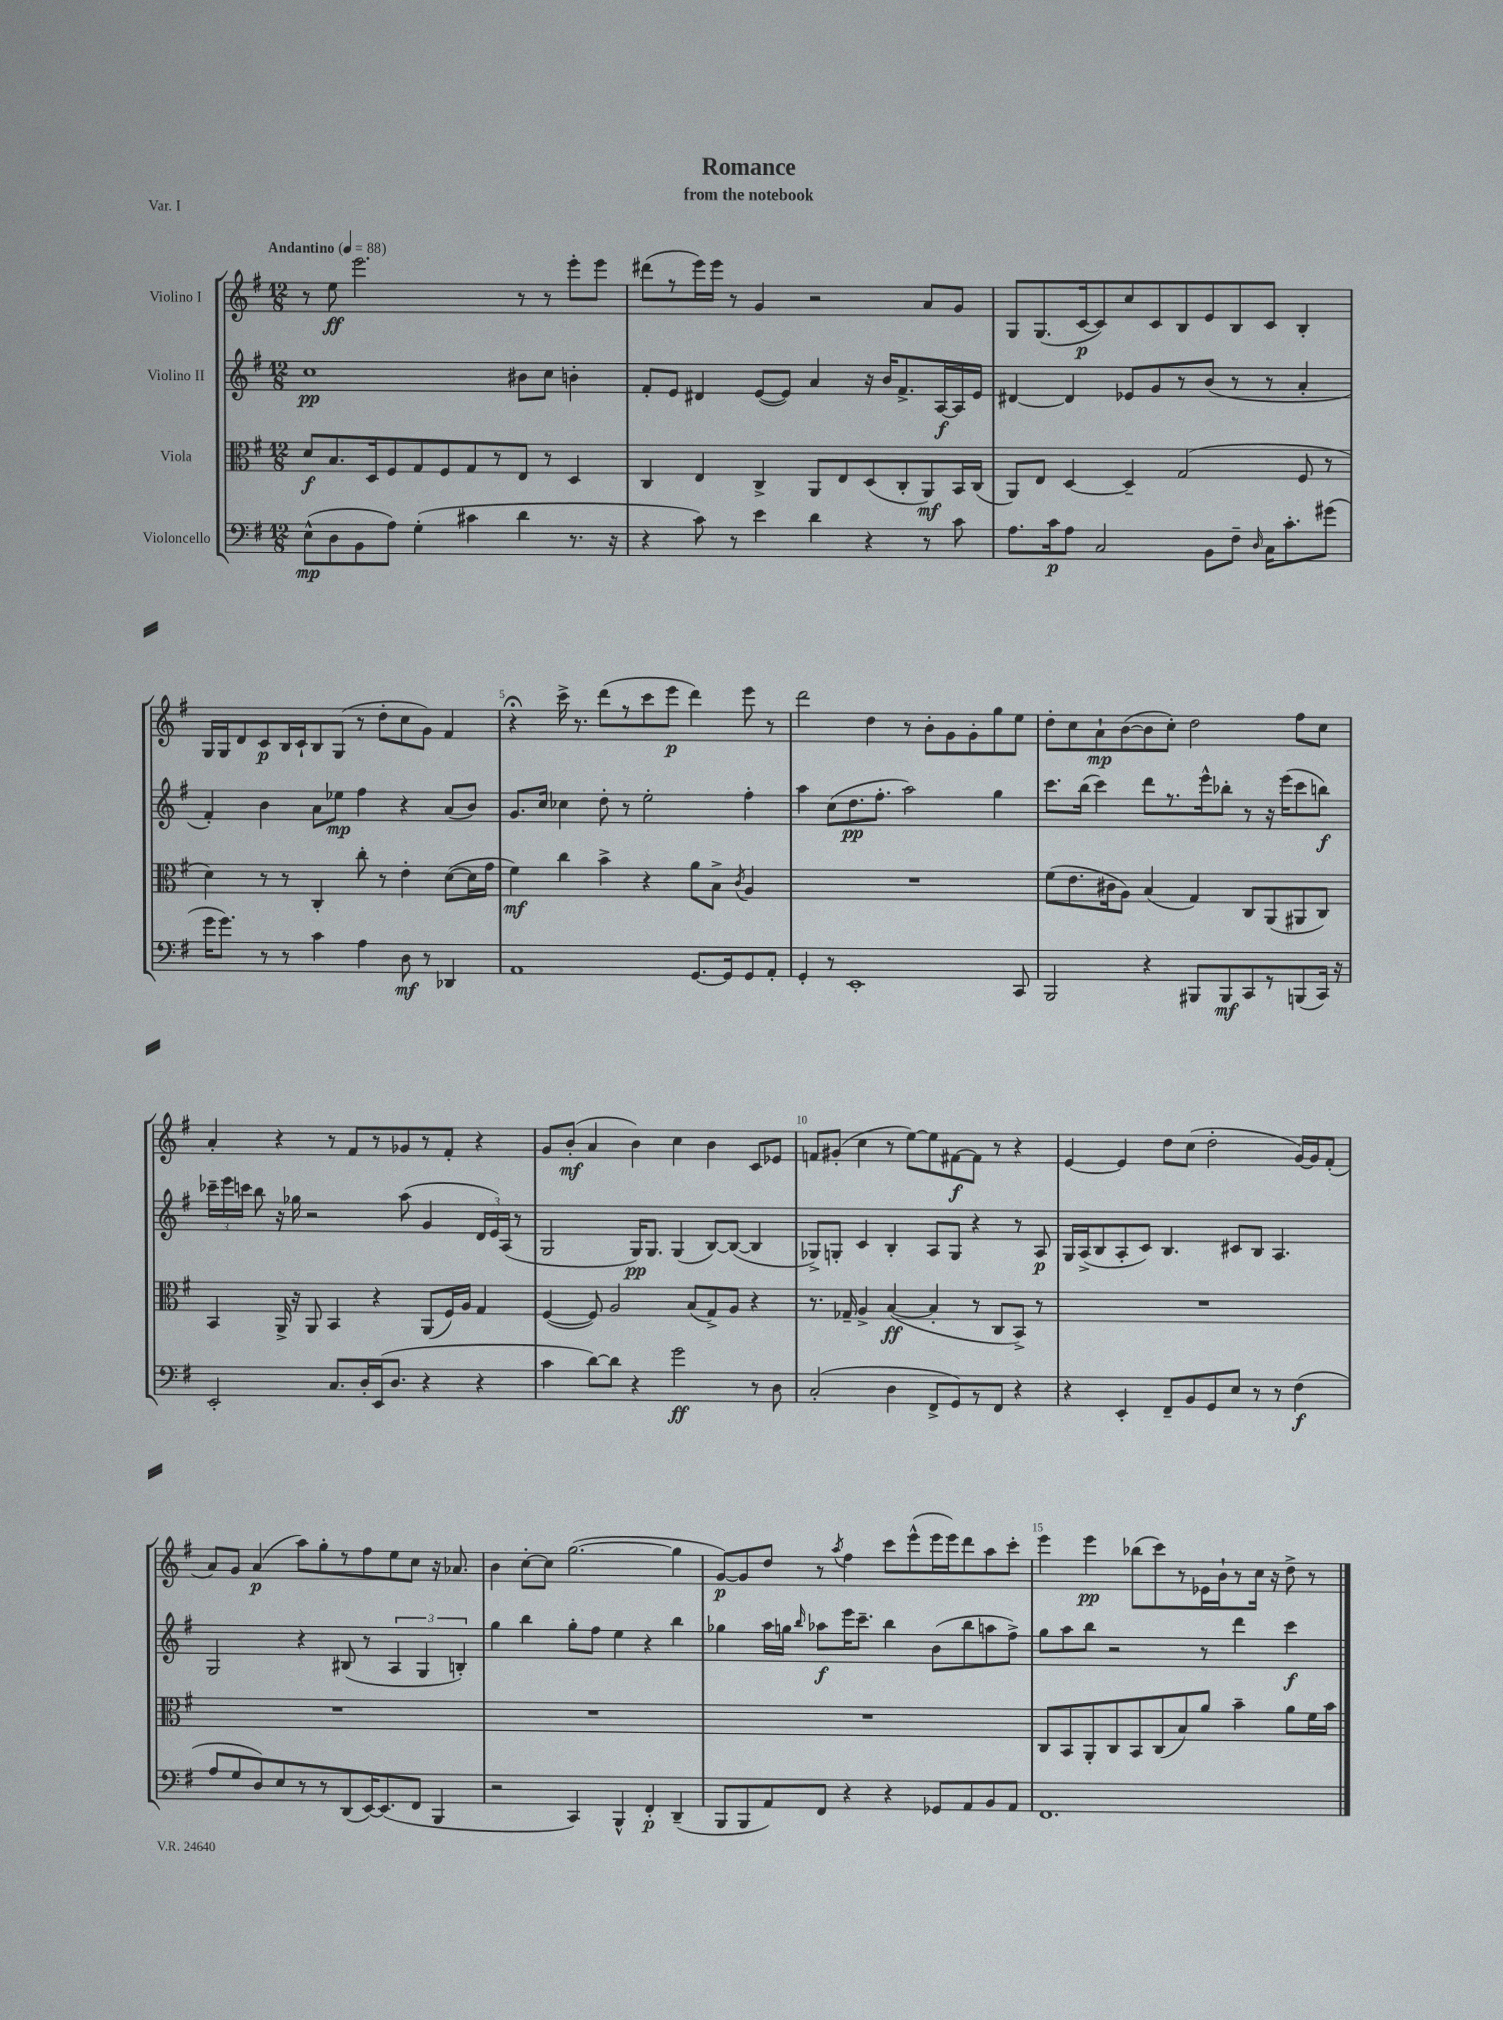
\header { title = "Romance" subtitle = "from the notebook" piece = "Var. I" }
<<
\new StaffGroup <<
\new Staff = "s0" \with { instrumentName = "Violino I" } {
    \clef treble \key g \major \numericTimeSignature \time 12/8 \tempo "Andantino" 4 = 88
    \autoBeamOff r8 e''8\ff e'''2. r8 r8 e'''8[-. e'''8] |
    dis'''8[( r8 e'''16) e'''16] r8 g'4 r2 a'8[ g'8] |
    g8[ g8.( c'16~\p c'8) c''8 c'8 b8 e'8 b8 c'8] b4-. |
    g16[ g16 d'8 c'8\p b16 c'16-! b8 g8]( r8 d''8[-. c''8 g'8]) fis'4 |
    r4\fermata c'''16-> r8. d'''8[( r8 c'''8 e'''8]\p d'''4) e'''8 r8 |
    d'''2 d''4 r8 b'8[-. g'8 g'8-. g''8 e''8] |
    d''8[-. c''8 a'8-!\mp b'8~( b'8 c''8]-.) d''2 fis''8[ c''8] |
    a'4-. r4 r8 fis'8[ r8 ges'8 r8 fis'8]-. r4 |
    g'8[ b'8]-.\mf( a'4 b'4) c''4 b'4 c'8[ ees'8] |
    f'8[ gis'8]-.( c''4 r8 e''8[~) e''8 fis'8~\f fis'8] r8 r4 |
    e'4~ e'4 d''8[ c''8]( d''2-. g'16[~) g'16 fis'8]-.( |
    a'8[) g'8] a'4\p( a''8[) g''8-. r8 fis''8 e''8 c''8] r16 aes'8. |
    b'4 c''8[~-. c''8] g''2.~( g''4 |
    g'8[~\p) g'8 d''8] r8 \acciaccatura { a''8 } fis''4 c'''8[ e'''8-^( e'''16 e'''16) d'''8 a''8 c'''8]-. |
    e'''4 e'''4\pp bes''8[( c'''8) r8 ees'16 b'16-! r8 c''16] r16 d''8-> r8 \bar "|." |
}
\new Staff = "s1" \with { instrumentName = "Violino II" } {
    \clef treble \key g \major \numericTimeSignature \time 12/8
    \autoBeamOff c''1\pp bis'8[ c''8] b'4-. |
    fis'8[-. e'8] dis'4 e'8[~( e'8]) a'4 r16 b'16[ fis'8.-> a16~\f a16 e'16] |
    dis'4~ dis'4 ees'8[ g'8 r8 b'8]( r8 r8 a'4-. |
    fis'4-.) b'4 a'8[ ees''8]\mp fis''4 r4 a'8[( b'8]) |
    g'8.[ c''16] ces''4 d''8-. r8 e''2-. fis''4-. |
    a''4 c''8[( d''8.\pp fis''8.]-. a''2) g''4 |
    c'''8.[ b''16]( c'''4) d'''8[ r8. e'''16-^ bes''8]-. r8 r16 e'''16[( c'''8 b''8]\f) |
    \tuplet 3/2 { ces'''16[-- e'''16 c'''16] } b''8 r16 ges''16 r2 a''8( g'4 \tuplet 3/2 { d'16[ e'16) a16]( } r8 |
    g2 g16[\pp) g8.] g4( b8[~) b8]~( b4 |
    ges8[->) g8]-. c'4 b4-. a8[ g8] r4 r8 a8\p |
    g16[ a16->( b8 a8-. c'8]) b4. cis'8[ b8] a4. |
    g2 r4 bis8( r8 \tuplet 3/2 { a4 g4 b4-.) } |
    g''4 b''4 g''8[-. fis''8] e''4 r4 b''4 |
    ges''4 a''16[ g''16] \grace { b''16 } aes''8[\f e'''16 c'''8.]-- b''4 b'8[( b''8 a''8 fis''8]->) |
    g''8[ a''8 b''8] r2 r8 d'''4 c'''4\f \bar "|." |
}
\new Staff = "s2" \with { instrumentName = "Viola" } {
    \clef alto \key g \major \numericTimeSignature \time 12/8
    \autoBeamOff d'8[\f b8. d16 fis8 g8 fis8 g8 r8 e8] r8 d4 |
    c4 e4 c4-> a,8[ e8 d8( c8-. a,8\mf) b,16 c16]( |
    a,8[) e8] d4~ d4-- g2( fis8 r8 |
    d'4) r8 r8 c4-. c''8-. r8 e'4-. d'8[~( d'16 g'16] |
    fis'4\mf) c''4 b'4-> r4 a'8[ b8]-> \acciaccatura { c'8 } a4 |
    R1. |
    fis'8[( e'8. cis'16 a8]) b4( g4) c8[ a,8( ais,8 c8]) |
    b,4 a,16-> r16 a,8 b,4 r4 a,8[( fis16) a16] g4 |
    fis4~( fis8) a2 b8[( g8->) a8] r4 |
    r8. ges16-- a4-> b4~\ff( b4-. r8 c8[ b,8]->) r8 |
    R1. |
    R1. |
    R1. |
    R1. |
    c8[ b,8 a,8-. c8 b,8 c8( b8) a'8] b'4-- a'8[ fis'16 b'16] \bar "|." |
}
\new Staff = "s3" \with { instrumentName = "Violoncello" } {
    \clef bass \key g \major \numericTimeSignature \time 12/8
    \autoBeamOff e8[-^\mp( d8 b,8 a8]) g4-.( cis'4 d'4 r8. r16 |
    r4 c'8) r8 e'4 d'4 r4 r8 c'8 |
    a8.[ c'16\p a8] c2 b,8[ fis8]-- \grace { d16 } c16[ c'8.-. gis'8]( |
    g'16[ g'8.]) r8 r8 c'4 a4 d8\mf r8 des,4 |
    a,1 g,8.[~ g,16 g,8 a,8]-. |
    g,4-. r8 e,1-. c,8 |
    b,,2 r4 bis,,8[ bis,,8\mf c,8 r8 b,,8( c,16]) r16 |
    e,2-. c8.[ d16-. e,16( d8.] r4 r4 |
    c'4 d'8[~) d'8] r4 g'2\ff r8 d8 |
    c2-.( d4 fis,8[-> g,8) r8 fis,8] r4 |
    r4 e,4-. fis,8[-- b,8 g,8 e8] r8 r8 fis4\f( |
    a8[ g8 d8) e8 r8 r8 d,8( e,16~) e,8.( fis,8] b,,4 |
    r2 c,4) b,,4-^ fis,4-.\p d,4--( |
    b,,8[ b,,8 a,8) fis,8] r4 r4 ges,8[ a,8 b,8 a,8] |
    fis,1. \bar "|." |
}
>>
>>
\layout { \context { \Score \override BarNumber.break-visibility = ##(#f #t #t) barNumberVisibility = #(every-nth-bar-number-visible 5) } }
